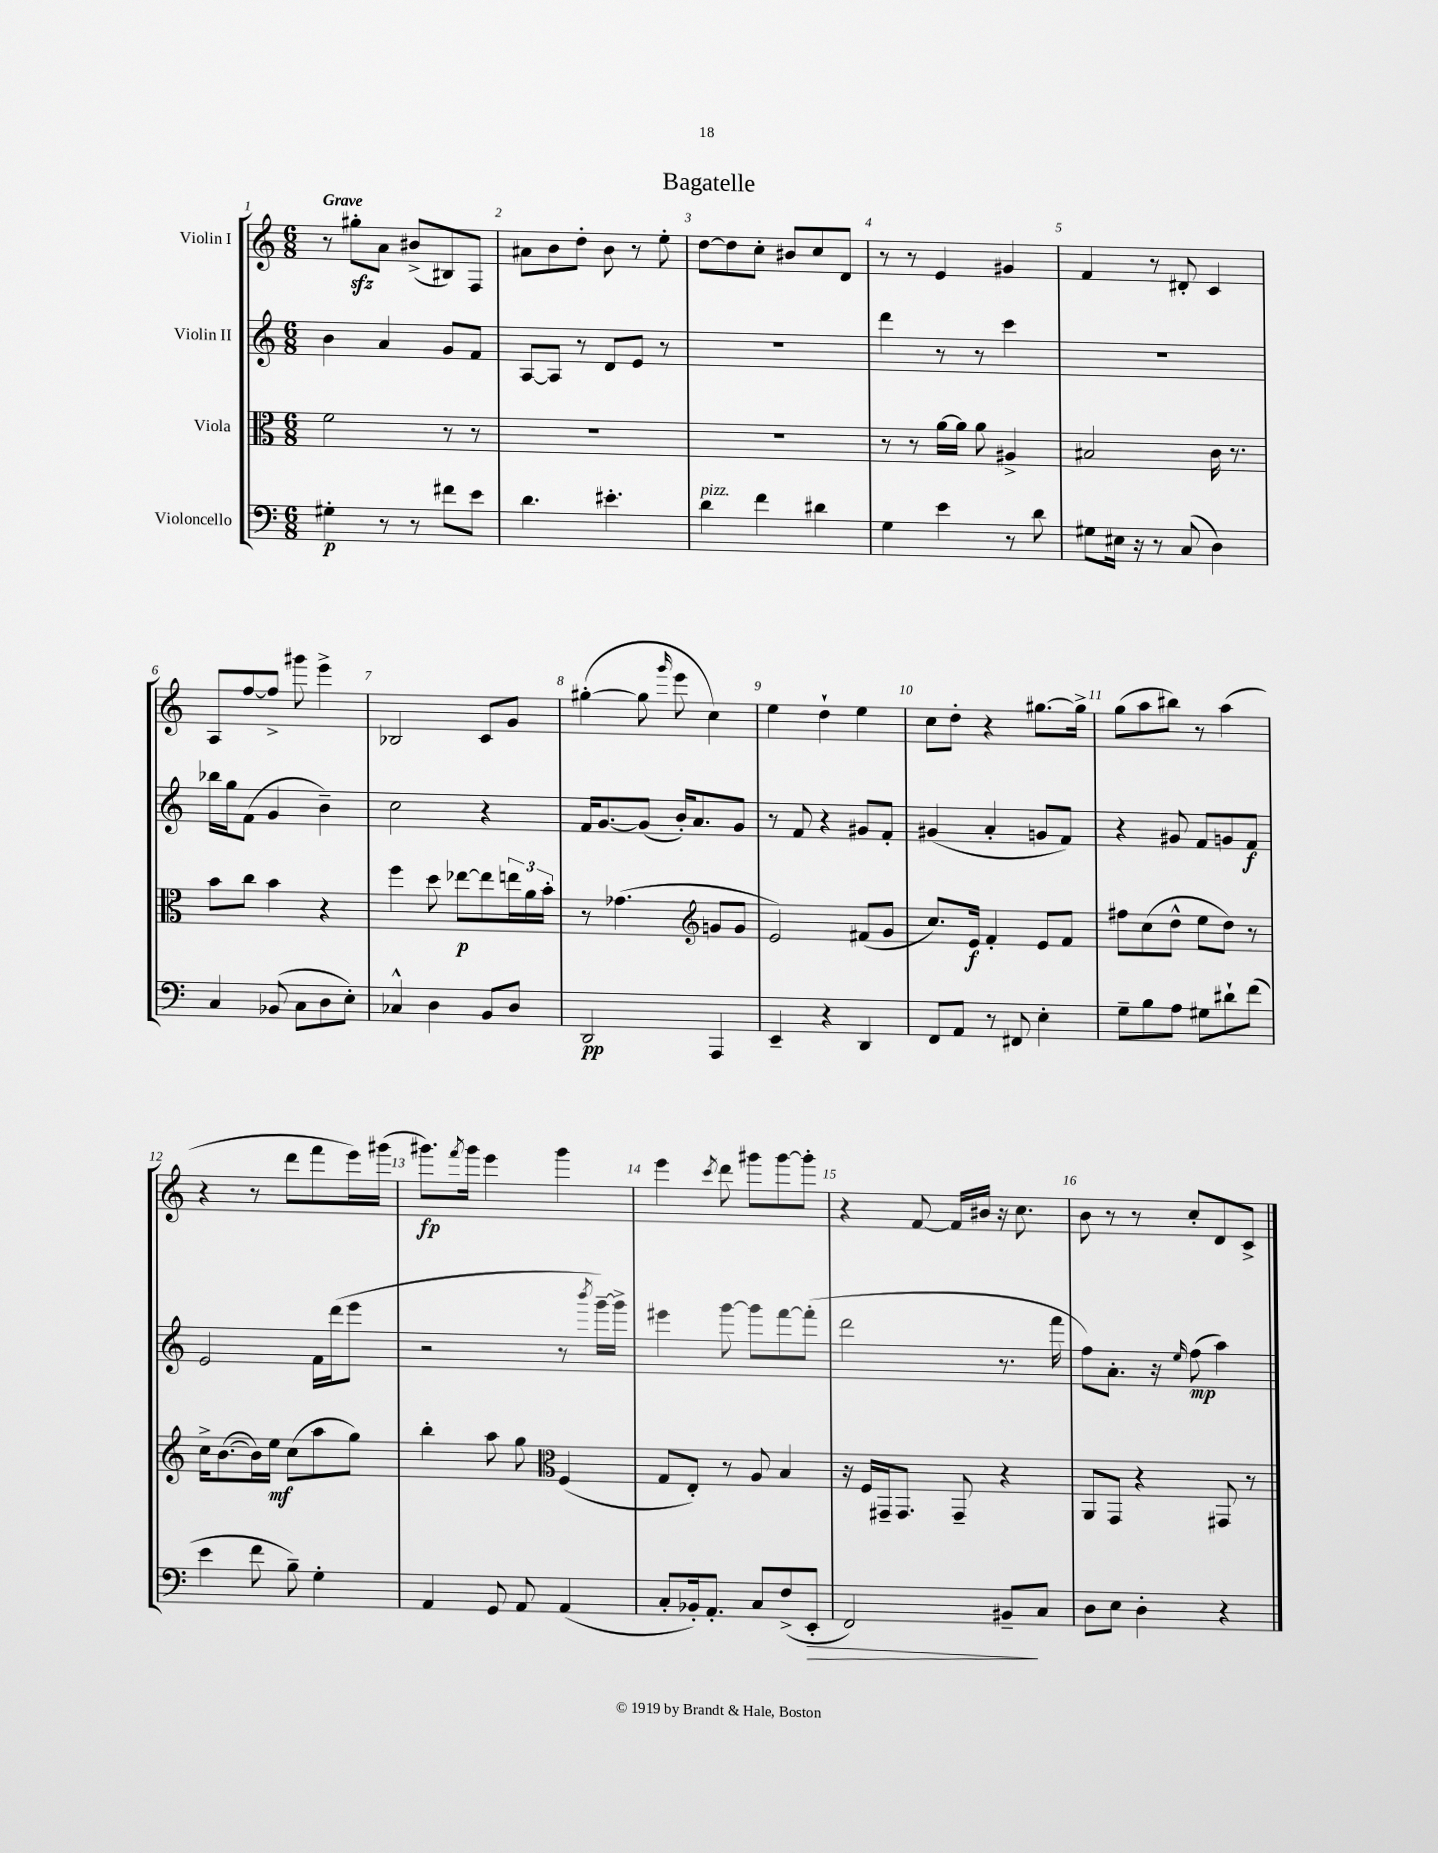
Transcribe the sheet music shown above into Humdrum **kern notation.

**kern	**kern	**kern	**kern
*staff4	*staff3	*staff2	*staff1
*clefF4	*clefC3	*clefG2	*clefG2
*k[]	*k[]	*k[]	*k[]
*M6/8	*M6/8	*M6/8	*M6/8
4G#'	2f	4b	8r
.	.	.	8gg#'
8r	.	4a	8a
8r	.	.	(8b#^
8f#	8r	8g	8B#)
8e	8r	8f	8F
=	=	=	=
4.d	2.r	[8A	8a#
.	.	8A]	8b
.	.	8r	8dd'
4.e#'	.	8d	8b
.	.	8e	8r
.	.	8r	8ee'
=	=	=	=
4d	2.r	2.r	[8dd
.	.	.	8dd]
4f	.	.	8cc'
.	.	.	8b#
4d#	.	.	8cc
.	.	.	8d
=	=	=	=
4G	8r	4ddd	8r
.	8r	.	8r
4e	[16a	8r	4e
.	16a]	.	.
.	8a	8r	.
8r	4A#^	4ccc	4g#
8d	.	.	.
=	=	=	=
8G#	2B#	2.r	4f
16E#	.	.	.
16r	.	.	.
8r	.	.	8r
(8C	.	.	8d#'
4D)	16c	.	4c
.	8.r	.	.
=	=	=	=
4C	8b	16bb-	8A
.	.	16gg	.
.	8cc	(8f	[8ff
(8BB-	4b	4g	8ff^]
8C	.	.	8ggg#
8D	4r	4b~)	4eee^
8E')	.	.	.
=	=	=	=
4C-^^	4ff	2cc	2B-
4D	8dd	.	.
.	[8ee-	.	.
8BB	8ee-]	4r	8c
8D	24ee	.	8g
.	24a	.	.
.	24b'	.	.
=	=	=	=
2DD	8r	16f	([4gg#'
.	.	[8.g	.
.	(4.g-	.	.
.	.	(8g]	8gg#]
.	.	.	16qqggg
.	.	16b')	8eee
.	.	8.a	.
*	*clefG2	*	*
4AAA	8g	.	4cc)
.	8g	8g	.
=	=	=	=
4EE~	2e)	8r	4ee
.	.	8f	.
4r	.	4r	4dd`
4DD	(8f#	8g#	4ee
.	8g	8f'	.
=	=	=	=
8FF	8.cc)	(4g#	8cc
8AA	.	.	8dd'
.	16e	.	.
8r	4f'	4a'	4r
8FF#	.	.	.
4E'	8e	8g	[8.gg#
.	8f	8f)	.
.	.	.	16gg#^]
=	=	=	=
8G~	8ff#	4r	(8gg
8B	(8cc	.	8aa
8A	8dd^^	8g#	8bb#)
8G#	8ee	8f	8r
8d#`	8dd)	8g	(4aa
(8f	8r	8f	.
=	=	=	=
4e	16cc^	2e	4r
.	([8.b	.	.
8f	16b])	.	8r
.	16ee	.	.
8B~)	(8cc	.	8ddd
4G'	8aa	16f	8fff
.	.	(16ddd	.
.	8gg)	8eee	16eee)
.	.	.	(16ggg#
=	=	=	=
4AA	4bb'	2r	8.ggg#)
.	.	.	8qfff
.	.	.	16ggg#
8GG	8aa	.	4eee
8AA	8gg	.	.
*	*clefC3	*	*
(4AA	(4F	8r	4ggg#
.	.	8qbbb	.
.	.	[16ggg~)	.
.	.	16ggg^]	.
=	=	=	=
8C'	8G	4eee#	4eee
16BB-')	8E')	.	.
8.AA'	.	.	.
.	.	.	8qccc
.	8r	[8ggg	8ddd
8C	8A	8ggg]	8ggg#
(8F^	4B	[8fff	[8ggg#
8EE'	.	(8fff']	8ggg#']
=	=	=	=
2FF)	16r	2ddd	4r
.	16F	.	.
.	16GG#~	.	.
.	8.GG#	.	.
.	.	.	[8f
.	8GG#~	.	16f]
.	.	.	16b#
8BB#~	4r	8.r	16r
.	.	.	8.cc
8C	.	.	.
.	.	16fff	.
=	=	=	=
8D	8AA	8ff)	8b
8E	8GG	8.a'	8r
4D'	4r	.	8r
.	.	16r	.
.	.	16qqee	.
.	.	(8ff	8cc'
4r	8GG#	4aa)	8d
.	8r	.	8c^
==	==	==	==
*-	*-	*-	*-
